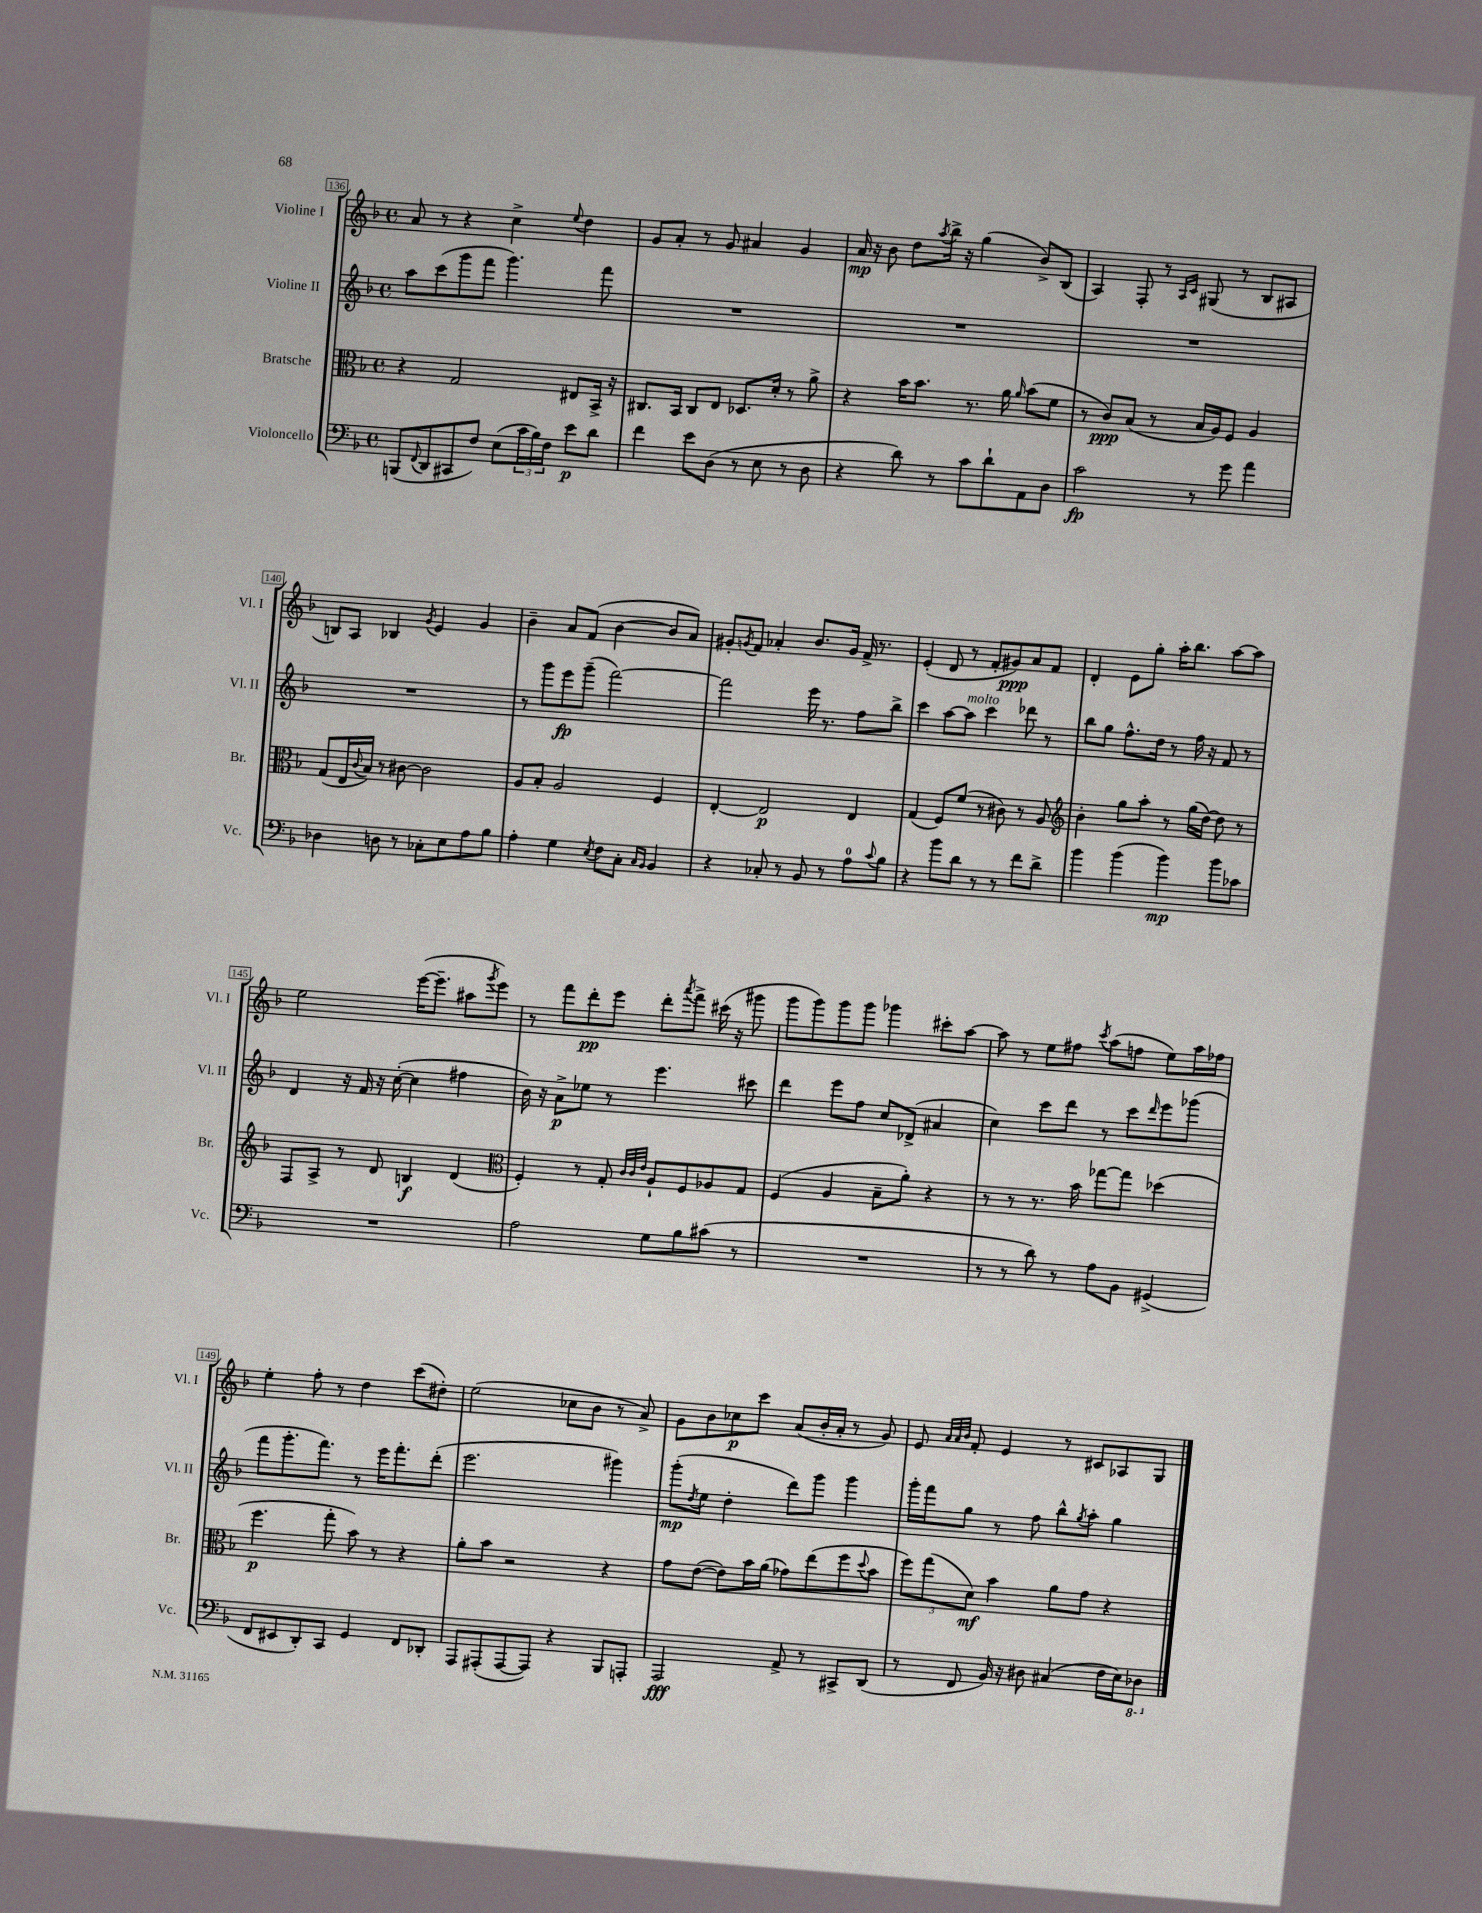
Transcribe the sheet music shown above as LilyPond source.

<<
\new StaffGroup <<
\new Staff = "s0" \with { instrumentName = "Violine I" shortInstrumentName = "Vl. I" } {
    \clef treble \key f \major \defaultTimeSignature \time 4/4
    a'8 r8 r4 c''4-> \appoggiatura { e''8 } d''4 |
    g'8 a'8-. r8 g'8 ais'4 g'4 |
    a'16\mp r16 bes'8 d''8 \acciaccatura { a''8 } bes''16-> r16 g''4( bes'8->) bes8( |
    a4) f8-. r8 \grace { a16 c'16 } gis8( r8 bes8 ais8 |
    b8) a8 bes4 \acciaccatura { g'8 } e'4 g'4 |
    bes'4-- a'8 f'8( bes'4~ bes'8 a'8) |
    gis'8-. \acciaccatura { g'8 } f'8 aes'4-. bes'8. g'16 f'16-> r8. |
    e'4-.( d'8 r8 f'8-. gis'8\ppp) a'8 f'8 |
    d'4-. e'8 g''8-. a''16-. bes''8. a''8~ a''8 |
    e''2 e'''16~( e'''8.-- ais''8 \acciaccatura { g'''8 } e'''8) |
    r8 f'''8 d'''8-.\pp e'''8 d'''8-. \acciaccatura { a'''8 } f'''8-> cis'''16( r16 gis'''8 |
    g'''8 g'''8) g'''8 g'''8 ges'''4 cis'''8-. a''8~ |
    a''8 r8 e''8 fis''8 \acciaccatura { c'''8 } a''8( f''8 e''8) a''16 fes''16 |
    e''4-. f''8-. r8 d''4 c'''8( dis''8-.) |
    e''2( ces''8 bes'8 r8 a'8->) |
    g'8 bes'8 ces''8\p c'''8 a'8( bes'16-. a'16-. r8 g'8) |
    e'8 \grace { a'32 a'32 bes'32 } f'8-. e'4 r8 cis'8 aes8 g8 \bar "|." |
}
\new Staff = "s1" \with { instrumentName = "Violine II" shortInstrumentName = "Vl. II" } {
    \clef treble \key f \major \defaultTimeSignature \time 4/4
    a''8 c'''8( g'''8 f'''8 g'''4.) f'''8 |
    R1 |
    R1 |
    R1 |
    R1 |
    r8 g'''8 e'''8\fp g'''8--( f'''2~) |
    f'''2 e'''16 r8. f''8 bes''8-> |
    c'''4 a''8~ a''8^\markup { \italic "molto" } c'''4 des'''8 r8 |
    bes''8 g''8 f''8.-^ d''16 r8 f''16 r16 f'8 r8 |
    d'4 r16 f'16 r16 c''16~-.( c''4 fis''4 |
    bes'16) r16 a'8->\p ees''8 r8 e'''4. cis'''8 |
    d'''4 e'''8 f''8 c''8 des'8->( ais'4 |
    c''4) c'''8 d'''8 r8 c'''8 \grace { d'''16 } e'''8 ges'''8( |
    f'''8 g'''8.-. f'''8.) r8 e'''16 f'''8.-. d'''8-.( |
    e'''2. gis'''4) |
    g'''8-.\mp( \acciaccatura { d''8 } e''8 d''4-. d'''8) g'''8 g'''4 |
    g'''16-. f'''16 g''8 r8 f''8 bes''8-^ \acciaccatura { g''8 } a''8-. g''4 \bar "|." |
}
\new Staff = "s2" \with { instrumentName = "Bratsche" shortInstrumentName = "Br." } {
    \clef alto \key f \major \defaultTimeSignature \time 4/4
    r4 g2 eis8 bes,16-> r16 |
    cis8. bes,16 cis8 e8 des8. d'16-. r8 a'8-> |
    r4 bes'16 bes'8. r8. a'16 \grace { a'16 } bes'8( f'8 |
    r8 c'8\ppp) bes8( r8 bes16 a16) f8 a4 |
    g8( e16 \appoggiatura { c'8 } bes16) r8 cis'8~ cis'2 |
    a8 bes8-. a2 f4 |
    e4~-. e2\p e4 |
    g4( f8) f'8( r8 cis'8) r8 a8 |
    \clef treble bes'4-. g''8 a''8-. r8 g''16( d''16~) d''8 r8 |
    f8 a8-> r8 d'8 b4\f d'4( |
    \clef alto f4-.) r8 g8-. \grace { c'32 c'32 e'32 } a8-! f8 aes8 g8 |
    f4( a4 bes8-- a'8-.) r4 |
    r8 r8 r8. bes'16 ges''8~ ges''8 des''4( |
    f''4.\p g''8-. bes'8) r8 r4 |
    a'8-. bes'8 r2 r4 |
    g'8 e'8~( e'8) bes'16 a'16( ges'8) e''8( f''8 \appoggiatura { d''8 } bes'8 |
    \tuplet 3/2 { f''8) g''8( d'8\mf) } bes'4 a'8 g'8 r4 \bar "|." |
}
\new Staff = "s3" \with { instrumentName = "Violoncello" shortInstrumentName = "Vc." } {
    \clef bass \key f \major \defaultTimeSignature \time 4/4
    b,,8( \appoggiatura { f,8 } d,8 cis,8 f8) e8( \tuplet 3/2 { c'16 bes16) f16 } e'8\p d'8 |
    f'4 e'8 d8( r8 e8 r8 d8 |
    r4 d'8) r8 c'8 d'8-! a,8 d8 |
    c'2\fp r8 g'8 a'4 |
    des4 d8 r8 ces8-. e8 a8 bes8 |
    a4-. g4 \acciaccatura { e8 } f8 c8-. \grace { c16 bes,16 } bes,4 |
    r4 ces8-. r8 bes,8 r8 a8-0 \appoggiatura { c'8 } bes8 |
    r4 bes'8 d'8 r8 r8 f'8 d'8-> |
    bes'4 bes'4( bes'4\mp) bes'8 ces'8 |
    R1 |
    a2 g8 bes8 cis'8( r8 |
    R1 |
    r8 r8 d'8) r8 a8 bes,8 gis,4->( |
    f,8 eis,8 d,8-.) c,8 g,4 f,8 des,8-. |
    a,,8 ais,,8-.( ais,,8~ ais,,8) r4 bes,,8 a,,8-. |
    a,,2\fff a,8-> r8 cis,8-> d,8( |
    r8 f,8 bes,16) r16 dis8 cis4( f16 e16) \ottava #-1 des,8 \ottava #0 \bar "|." |
}
>>
>>
\layout { \context { \Score currentBarNumber = #136 \override BarNumber.stencil = #(make-stencil-boxer 0.1 0.3 ly:text-interface::print) } }
